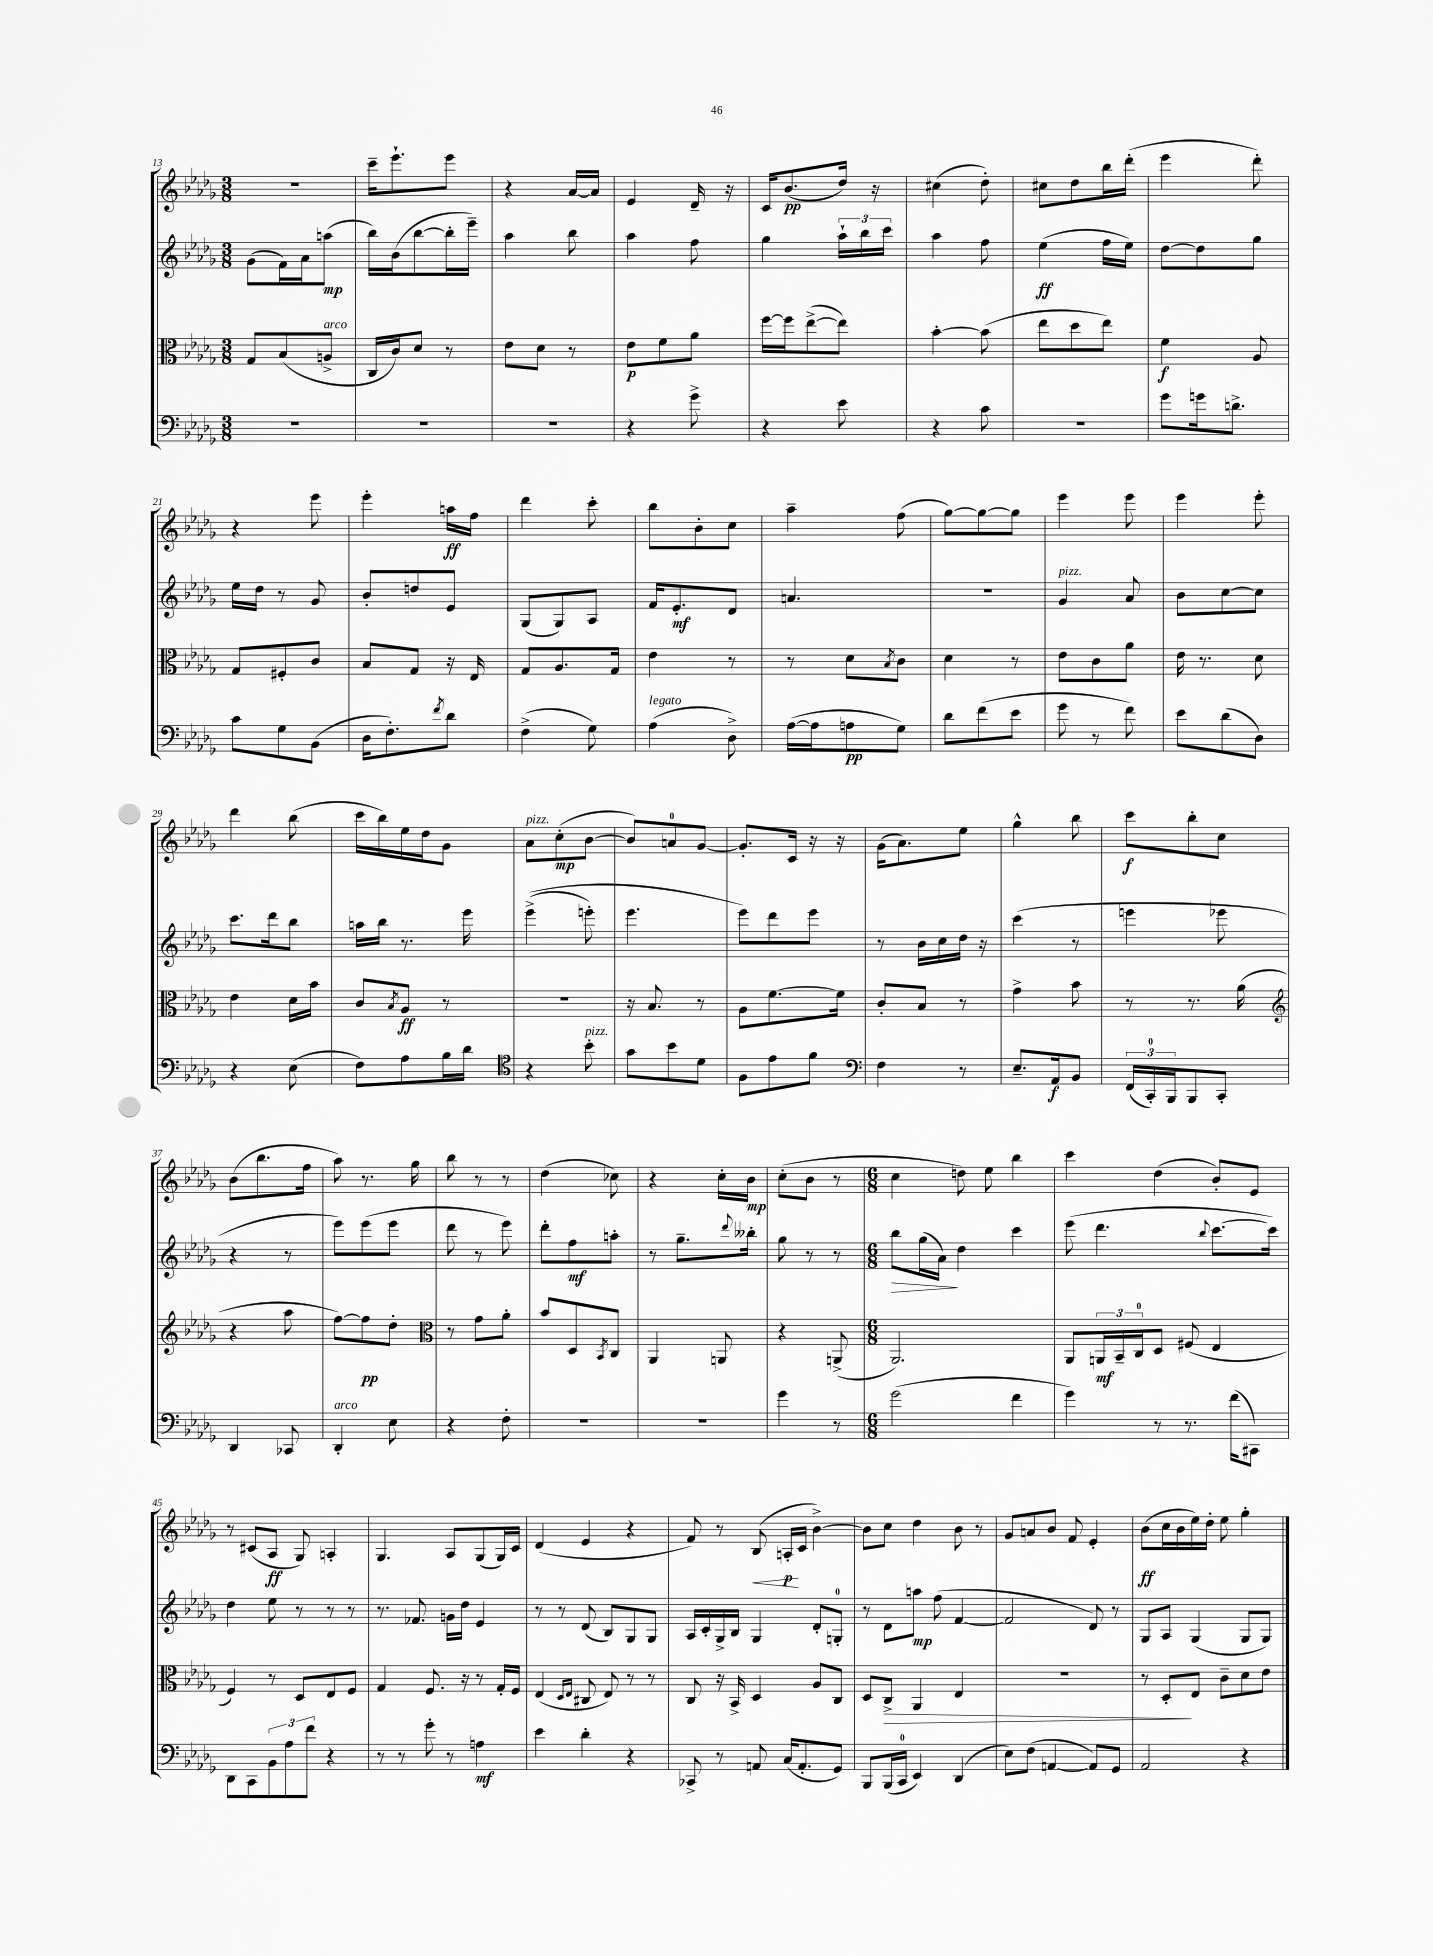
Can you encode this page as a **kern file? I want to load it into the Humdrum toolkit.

**kern	**kern	**kern	**kern
*staff4	*staff3	*staff2	*staff1
*clefF4	*clefC3	*clefG2	*clefG2
*k[b-e-a-d-g-]	*k[b-e-a-d-g-]	*k[b-e-a-d-g-]	*k[b-e-a-d-g-]
*M3/8	*M3/8	*M3/8	*M3/8
4.r	8G-/L	(8g-\L	4.r
.	(8B-/	16f\L)	.
.	.	16a-\J	.
.	8A^/J	(8aa\J	.
=	=	=	=
4.r	16C/LL	16bb-\LL)	16ccc~\LK
.	16c/J)	(16b-\J	8.eee-`\
.	8d-/J	[8bb-\	.
.	8r	16bb-'\]L	8eee-\J
.	.	16eee-~\JJ)	.
=	=	=	=
4.r	8e-\L	4aa-\	4r
.	8d-\J	.	.
.	8r	8bb-\	[16a-/LL
.	.	.	16a-/]JJ
=	=	=	=
4r	8e-\L	4aa-\	4e-/
.	8f\	.	.
8g-^\	8a-\J	8ff\	16d-~/
.	.	.	16r
=	=	=	=
4r	[16ff\LL	4gg-\	16c/LK
.	16ff\]J	.	(8.b-/
.	([8ee-^\	.	.
8e-\	8ee-\]J)	24aa-`\LL	16dd-/Jk)
.	.	24bb-\	.
.	.	.	16r
.	.	24ccc\JJ	.
=	=	=	=
4r	[4b-'\	4aa-\	(4cc#\
8c\	(8b-\]	8ff\	8dd-'\)
=	=	=	=
4.r	8ee-\L	(4ee-\	8cc#\L
.	8dd-\	.	8dd-\
.	8ee-\J)	16ff\LL	16bb-\L
.	.	16ee-\JJ)	(16ddd-'\JJ
=	=	=	=
8g-\L	4f\	[8dd-\L	4eee-\
16g\k	.	8dd-\]	.
8.d^\J	.	.	.
.	8A-/	8gg-\J	8ddd-'\)
=	=	=	=
8c\L	8G-/L	16ee-\LL	4r
.	.	16dd-\JJ	.
8G-\	8F#'/	8r	.
(8BB-\J	8c/J	8g-/	8eee-\
=	=	=	=
16D-\LK	8B-/L	8b-'/L	4eee-'\
8.F'\)	.	.	.
.	8G-/J	8dd/	.
8qf/	.	.	.
8d-\J	16r	8e-/J	16aa\LL
.	16E-/	.	16ff\JJ
=	=	=	=
(4F^\	8G-/L	(8G-/L	4ddd-\
.	8.A-/	8G-/)	.
8G-\)	.	8A-/J	8ccc'\
.	16G-/Jk	.	.
=	=	=	=
(4A-\	4e-\	16f/LK	8bb-\L
.	.	8.e-'/	.
.	.	.	8b-'\
8D-^\)	8r	8d-/J	8cc\J
=	=	=	=
([16A-\LL	8r	4.a/	4aa-~\
16A-\]J	.	.	.
8A\	8d-\L	.	.
.	8qB-/	.	.
8G-\J)	8c\J	.	(8ff\
=	=	=	=
8d-\L	4d-\	4.r	[8gg-\L)
(8f\	.	.	8gg-\_
8e-\J	8r	.	8gg-\]J
=	=	=	=
8g-\	8e-\L	4g-/	4eee-\
8r	8c\	.	.
8f\)	8a-\J	8a-/	8eee-\
=	=	=	=
8e-\L	16e-\	8b-\L	4eee-\
.	8.r	.	.
(8d-\	.	[8cc\	.
8D-\J)	8d-\	8cc\]J	8eee-'\
=	=	=	=
4r	4e-\	8.ccc\L	4ddd-\
.	.	16ddd-\k	.
(8E-\	16d-\LL	8bb-\J	(8bb-\
.	16b-\JJ	.	.
=	=	=	=
8F\L)	8c/L	16aa\LL	16ccc\LL
.	.	16bb-\JJ	16bb-\)
.	8qB-/	.	.
8A-\	8A-/J	8.r	16ee-\
.	.	.	16dd-\J
16B-\L	8r	.	8g-\J
16d-\JJ	.	16eee-\	.
=	=	=	=
*clefC4	*	*	*
4r	4.r	&((4eee-^\	8a-\L
.	.	.	(8cc'\
8b-'\	.	8eee'\)	[8b-\J
=	=	=	=
8g-\L	16r	4.eee-\	8b-/]L)
.	8.B-/	.	.
8b-\	.	.	8a/
8d-\J	8r	.	[8g-/J
=	=	=	=
8F\L	8A-\L	8eee-\L&)	8.g-'/]L
8e-\	[8.f\	8ddd-\	.
.	.	.	16c/Jk
8f\J	.	8eee-\J	16r
.	16f\]Jk	.	16r
=	=	=	=
*clefF4	*	*	*
4F\	8c'/L	8r	(16g-\LK
.	.	.	8.a-\)
.	8B-/J	16b-\LL	.
.	.	16cc\	.
8r	8r	16dd-\JJ	8ee-\J
.	.	16r	.
=	=	=	=
8.E-~/L	4g-^\	(4ccc\	4gg-^^\
16AA-/k	.	.	.
8BB-/J	8b-\	8r	8bb-\
=	=	=	=
(24FF/LL	8r	4eee\	8ccc\L
24CC'/)	.	.	.
24BBB-/J	.	.	.
8BBB-/	8.r	.	8bb-'\
8CC'/J	.	8eee-\	8cc\J
.	(16a-\	.	.
=	=	=	=
*	*clefG2	*	*
4DD-/	4r	4r	(8b-\L
.	.	.	8.bb-\
8CC-/	8aa-\	8r	.
.	.	.	16ff\Jk
=	=	=	=
4DD-'/	[8ff\L)	8eee-\L)	8aa-\)
.	8ff\]	(8eee-\	8.r
8E-\	8dd-'\J	8eee-\J	.
.	.	.	16gg-\
=	=	=	=
*	*clefC3	*	*
4r	8r	8ddd-\	8bb-\
.	8g-\L	8r	8r
8F'\	8a-'\J	8eee-\)	8r
=	=	=	=
4.r	8b-/L	8ddd-'\L	(4dd-\
.	8D-/	8ff\	.
.	8qBB-/	.	.
.	8C/J	8aa'\J	8cc-\)
=	=	=	=
4.r	4AA-/	8r	4r
.	.	8.gg-~\L	.
.	8AA/	.	16cc'\LL
.	.	8qqddd-/	.
.	.	16bb--'\Jk	16b-\JJ
=	=	=	=
4g-\	4r	8gg-\	(8cc'\L
.	.	8r	8b-\J
8r	(8AA^/	8r	8r
=	=	=	=
*M6/8	*M6/8	*M6/8	*M6/8
(2g-\	2.AA-/)	8bb-\L	4cc\
.	.	(16gg-\L	.
.	.	16a-\JJ)	.
.	.	4dd-\	8dd\)
.	.	.	8ee-\
4f\	.	4ccc\	4bb-\
=	=	=	=
4g-\)	8AA-/L	(8eee-\	4ccc\
.	24AA/L	4.ddd-\	.
.	24BB-~/	.	.
.	24C/J	.	.
8r	8D-/J	.	(4dd-\
8.r	(8F#/	.	.
.	.	8qqbb-/	.
.	4E-/	[8.ccc\L	8b-'/L)
(16f\LK	.	.	.
8CC#\J)	.	.	8e-/J
.	.	16ccc\]Jk)	.
=	=	=	=
8DD-\L	4F/)	4dd-\	8r
8CC\	.	.	(8c#/L
12BB-\	8r	8ee-\	8A-/J
12A-\	.	.	.
.	8D-/L	8r	8G-/)
12f\J	.	.	.
4r	8E-/	8r	4A'/
.	8F/J	8r	.
=	=	=	=
8r	4G-/	8.r	4.G-/
8r	.	.	.
.	.	8.f-/	.
8g-'\	8.F/	.	.
8r	.	16g\LL	8A-/L
.	16r	16dd-\JJ	.
4A\	8r	4e-/	(8G-/
.	16G-'/LL	.	16G-/L)
.	16F/JJ	.	16c/JJ
=	=	=	=
4e-\	(4E-/	8r	(4d-/
.	.	8r	.
.	16qqD-/LL	.	.
.	16qqE-/JJ	.	.
4d-'\	8C#/	(8d-/	4e-/
.	8E-/)	8B-/L)	.
4r	8r	8G-/	4r
.	8r	8G-/J	.
=	=	=	=
8CC-^/	8C/	16A-/LL	8f/)
.	.	16c'/	.
8r	16r	16G-^/	8r
.	16BB-^/	16B-/JJ	.
8AA/	4D-/	4G-/	(8B-/
(16C/LK	.	.	16A'/LL
8.AA'/	.	.	16c/JJ
.	8A-/L	8d-'/L	[4b-^\)
8GG-/J)	8C/J	8G'/J	.
=	=	=	=
8BBB-/L	8D-/L	8r	8b-\]L
(16BBB-/L	8C^/J	8d-\L	8cc\J
16CC/JJ	.	.	.
4EE-/)	4AA-/	8aa\J	4dd-\
.	.	(8ff\	.
(4DD-/	4E-/	[4f/	8b-\
.	.	.	8r
=	=	=	=
8E-\L)	2.r	2f/]	8g-/L
(8F\J	.	.	8a/
[4AA/	.	.	8b-/J
.	.	.	8f/
8AA/]L)	.	8d-/)	4e-'/
8GG-/J	.	8r	.
=	=	=	=
2AA-/	8r	8G-/L	(8b-\L
.	8D-'/L	8A-/J	16cc\L
.	.	.	16b-\
.	8E-/J	(4G-/	16ee-\)
.	.	.	16dd-'\JJ
.	8c~\L	.	8ee-\
4r	8d-\	8G-/L	4gg-'\
.	8e-\J	8G-/J)	.
==	==	==	==
*-	*-	*-	*-
